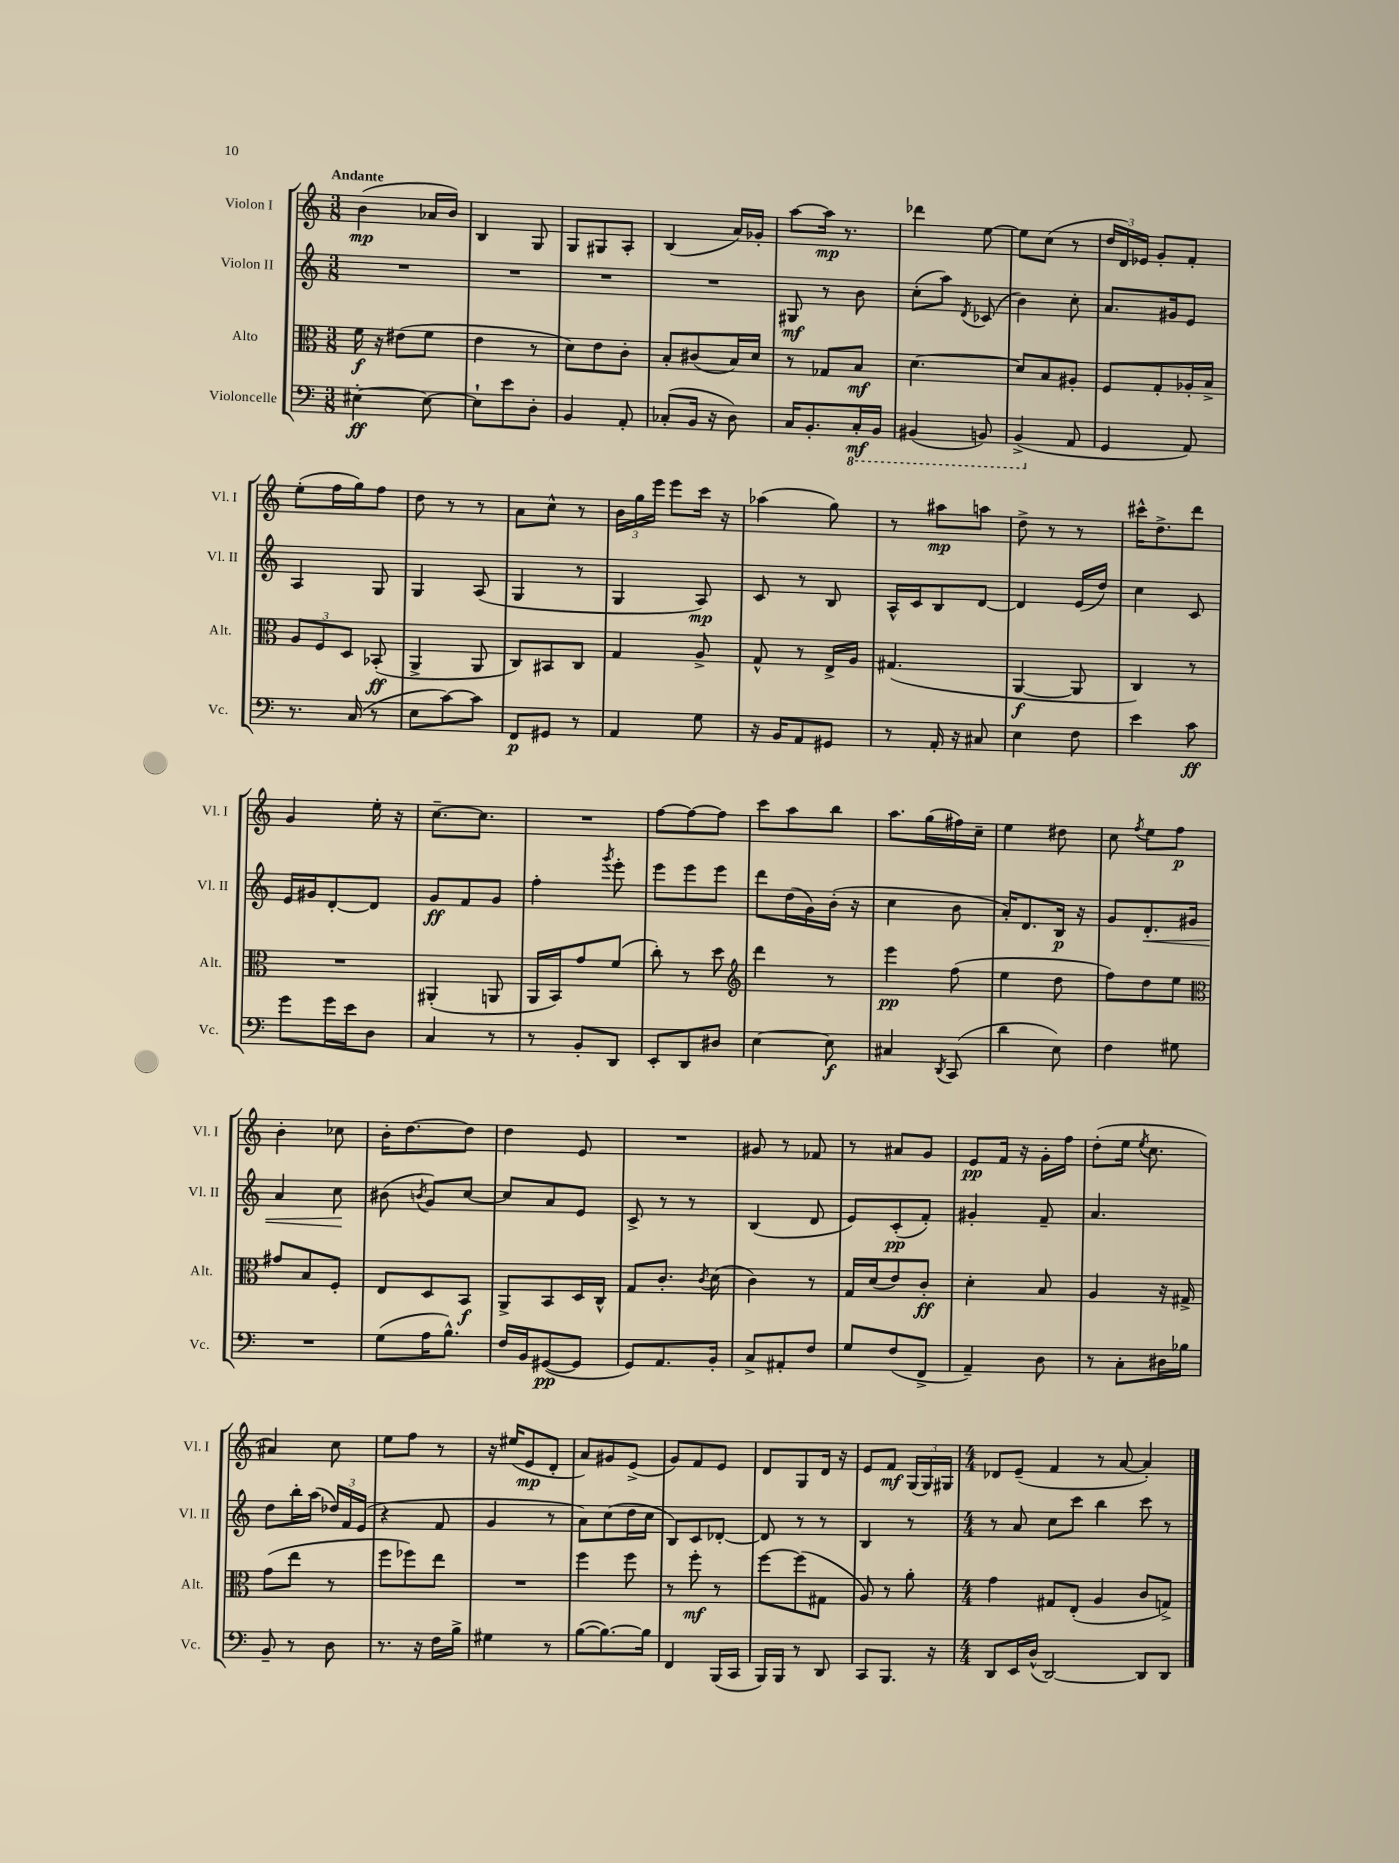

**kern	**kern	**kern	**kern
*staff4	*staff3	*staff2	*staff1
*clefF4	*clefC3	*clefG2	*clefG2
*k[]	*k[]	*k[]	*k[]
*M3/8	*M3/8	*M3/8	*M3/8
[4E#'\	16f\	4.r	(4b\
.	16r	.	.
.	(8e#\L	.	.
8E#\_	8f\J	.	16a-/LL
.	.	.	16b/JJ)
=	=	=	=
8E#`\]L	4e\	4.r	4B/
8e\	.	.	.
8D'\J	8r	.	8G/
=	=	=	=
4BB/	8d\L)	4.r	8G/L
.	8e\	.	8G#/
8AA'/	8c'\J	.	8A'/J
=	=	=	=
(8C-'/L	8B'/L	4.r	(4B/
16BB/Jk	(8c#/	.	.
16r	.	.	.
8D\)	16B/L)	.	16a/LL)
.	16d/JJ	.	16g-'/JJ
=	=	=	=
16C/LK	8r	8G#/	[8aa\L
8.BB'/	.	.	.
.	8G-/L	8r	16aa\]Jk
.	.	.	8.r
16CC'/L	8B/J	8b\	.
16BBB/JJ	.	.	.
=	=	=	=
(4BBB#/	[4.d\	(8cc'\L	4ddd-\
.	.	8aa\J)	.
.	.	8qd/	.
8BBB/)	.	(8c-/	[8ee\
=	=	=	=
(4BBB^/	8d/]L	4b\)	8ee\]L
.	8B/	.	(8cc\J
8AA/	8A#'/J	8cc'\	8r
=	=	=	=
4GG/	8F/L	8.a/L	24dd/LL
.	.	.	24d/)
.	.	.	24e-/JJ
.	8G'/	.	8g'/L
.	.	16g#/k	.
8AA/)	16A-'/L	8e/J	8f'/J
.	16B^/JJ	.	.
=	=	=	=
8.r	12A/L	4A/	(8ee'\L
.	12F/	.	.
.	.	.	16ff\L
.	12D/J	.	.
(16C/	.	.	16gg\J)
8r	(8BB-'/	8G/	8ff\J
=	=	=	=
8E\L	4AA^/	4G/	8dd\
[8c\)	.	.	8r
8c\]J	8AA/	(8A/	8r
=	=	=	=
8FF/L	8C/L)	4G/	8a\L
8GG#/J	8BB#/	.	8cc^^\J
8r	8C/J	8r	8r
=	=	=	=
4AA/	4G/	4G/	24b\LL
.	.	.	24gg\
.	.	.	24eee\JJ
.	.	.	8eee\L
8G\	8A^/	8A/)	16ccc\Jk
.	.	.	16r
=	=	=	=
16r	8G^^/	8c/	(4aa-\
16BB/LK	.	.	.
8AA/	8r	8r	.
8GG#/J	16E^/LL	8B/	8gg\)
.	16A/JJ	.	.
=	=	=	=
8r	(4.G#/	16A^^/LL	8r
.	.	16c/J	.
16AA'/	.	8B/	8aa#\L
16r	.	.	.
8C#/	.	[8d/J	8aa\J
=	=	=	=
4E\	[4AA/	4d/]	8dd^\
.	.	.	8r
8F\	8AA/]	(16e/LL	8r
.	.	16dd/JJ)	.
=	=	=	=
4e\	4C/)	4cc\	16ccc#^^\LK
.	.	.	8.dd^\
8c\	8r	8c/	8ddd\J
=	=	=	=
8g\L	4.r	16e/LL	4g/
.	.	16g#/J	.
16g\L	.	[8d'/	.
16e\J	.	.	.
8D\J	.	8d/]J	16ee'\
.	.	.	16r
=	=	=	=
4C/	(4AA#'/	8g/L	[8.cc~\L
.	.	8f/	.
.	.	.	8.cc\]J
8r	8AA/	8g/J	.
=	=	=	=
8r	16AA/LL	4ff'\	4.r
.	16BB/J)	.	.
8BB'/L	8g/	.	.
.	.	8qggg/	.
8DD/J	(8f/J	8eee'\	.
=	=	=	=
8EE'/L	8cc'\)	8eee\L	[8ff\L
8DD/	8r	8eee\	8ff\_
8D#/J	8dd\	8eee\J	8ff\]J
=	=	=	=
*	*clefG2	*	*
[4E\	4ddd\	8ddd\L	8ccc\L
.	.	(16dd\L	8aa\
.	.	16g\)	.
8E\]	8r	(16b'\JJ	8bb\J
.	.	16r	.
=	=	=	=
4C#/	4eee\	4cc\	8.aa\L
.	.	.	(16gg\L
8qDD/	.	.	.
(8CC/	(8ff\	8b\	16ff#\)
.	.	.	16cc~\JJ
=	=	=	=
4d\	4ee\	16a'/LK)	4ee\
.	.	8.d/	.
8E\)	8dd\	16B/Jk	8dd#\
.	.	16r	.
=	=	=	=
4F\	8ff\L)	8g/L	8cc\
.	.	.	8qff/
.	8dd\	8.d'/	8ee\L
8G#\	8ee\J	.	8ff\J
.	.	16g#/Jk	.
=	=	=	=
*	*clefC3	*	*
4.r	8g#/L	4a/	4b'\
.	8B/	.	.
.	8F'/J	8cc\	8cc-\
=	=	=	=
(8G\L	8E/L	(8b#\	16b'\LK
.	.	.	[8.dd\
.	.	8qb/	.
16A\K	8D/	8g/L)	.
8.B^^\J)	.	.	.
.	8BB/J	[8cc/J	8dd\]J
=	=	=	=
16F/LL	8AA^/L	8cc/]L	4dd\
16BB/J	.	.	.
([8GG#/	8BB/	8a/	.
8GG#/]J	16D/L	8e/J	8e/
.	16C^^/JJ	.	.
=	=	=	=
8GG/L)	8G/L	8c^/	4.r
8.AA/	8.c'/J	8r	.
.	.	8r	.
.	8qc/	.	.
16BB'/Jk	(16d\	.	.
=	=	=	=
8C^/L	4c\)	(4B/	8g#/
8AA#'/	.	.	8r
8F/J	8r	8d/	8f-/
=	=	=	=
8G/L	16G/LL	8e/L)	8r
.	(16d/J	.	.
(8F/	8e/)	(8c'/	8a#/L
8FF^/J	8c'/J	8f'/J)	8g/J
=	=	=	=
4AA~/)	4d'\	4g#'/	8e/L
.	.	.	16f/Jk
.	.	.	16r
8D\	8B/	8f~/	16g'\LL
.	.	.	16ff\JJ
=	=	=	=
8r	4A/	4.a/	(8dd'\L
8C'\L	.	.	16ee\Jk
.	.	.	8qee/
.	.	.	8.cc\
16D#\L	16r	.	.
16B-\JJ	16G#^/	.	.
=	=	=	=
8BB~/	(8g\L	8dd\L	4a#/)
8r	8ee\J	16bb'\L	.
.	.	(16aa\JJ	.
8D\	8r	24dd-/LL)	8cc\
.	.	24f/	.
.	.	(24e/JJ	.
=	=	=	=
8.r	8ff\L	4r	8ee\L
.	8ff-\)	.	8ff\J
16r	.	.	.
16F\LL	8ee\J	8f/	8r
16B^\JJ	.	.	.
=	=	=	=
4G#\	4.r	4g/	16r
.	.	.	(16ee#/LK
.	.	.	8e/
8r	.	8r	8d'/J
=	=	=	=
([8B\L	4ff\	8a\L)	8a/L)
8.B\_)	.	(8cc\	8g#/
.	8ff\	16dd\L	(8e^/J
16B\]Jk	.	16cc\JJ	.
=	=	=	=
4FF/	8r	8B/L)	8g/L)
.	8ff'\	8c/	8f/
(16BBB/LL	8r	[8d-'/J	8e/J
16CC/JJ	.	.	.
=	=	=	=
16BBB/LL)	[8ff\L	8d-/]	8d/L
16BBB/JJ	.	.	.
8r	(8ff\]	8r	8G/
8DD/	8G#\J	8r	16d/Jk
.	.	.	16r
=	=	=	=
8CC/L	8A/)	4B/	8e/L
8.BBB/J	8r	.	8f/J
.	8a'\	8r	(24G/LL
.	.	.	24G/)
16r	.	.	.
.	.	.	24G#/JJ
=	=	=	=
*M4/4	*M4/4	*M4/4	*M4/4
8DD/L	4g\	8r	8d-/L
16EE/L	.	8a/	(8e~/J
(16D^^/JJ	.	.	.
[2DD/)	8G#/L	8cc\L	4f/
.	(8E'/J	8ccc\J	.
.	4A/	4bb\	8r
.	.	.	[8a/
8DD/]L	8c/L	8ccc\	4a'/])
8DD/J	8G^/J)	8r	.
==	==	==	==
*-	*-	*-	*-
